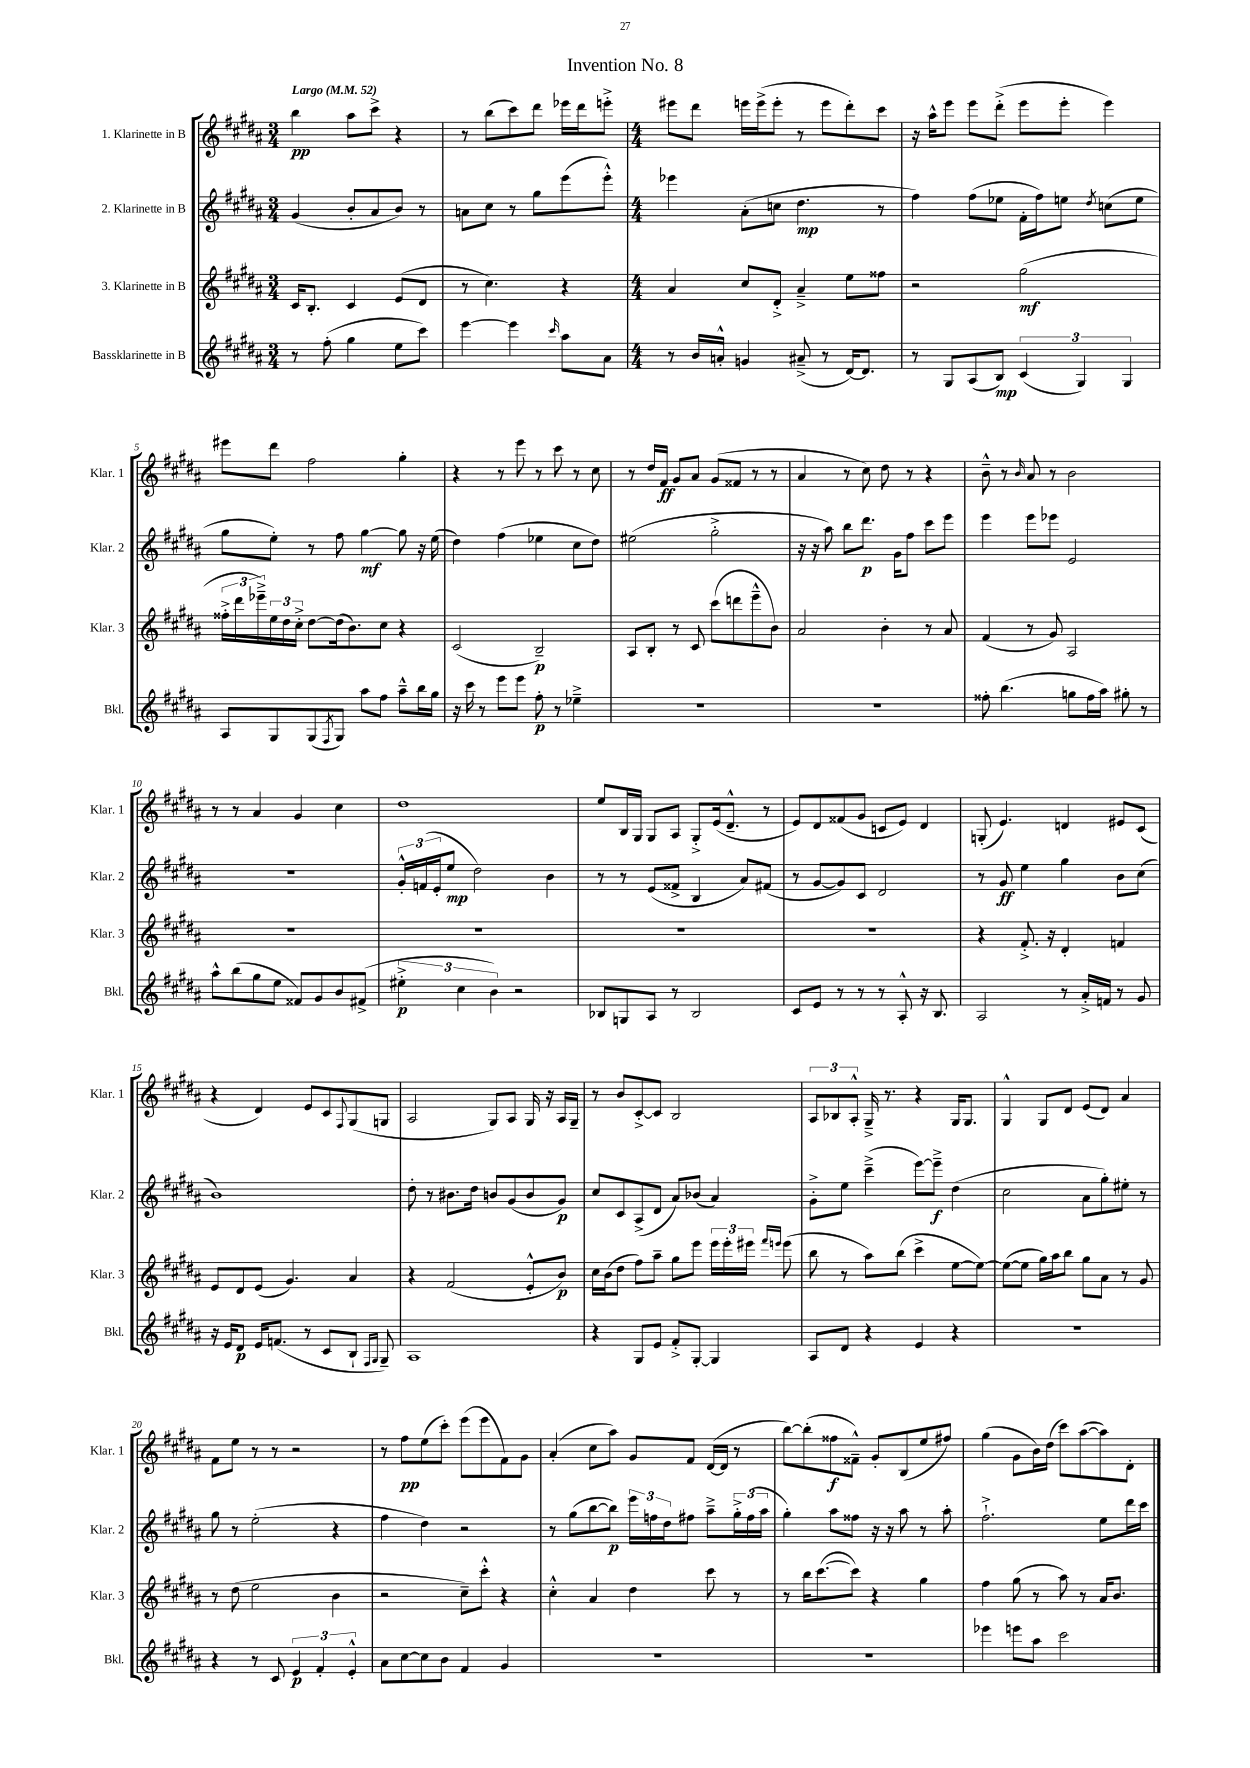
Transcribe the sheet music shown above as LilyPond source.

\header { title = "Invention No. 8" }
<<
\new StaffGroup <<
\new Staff = "s0" \with { instrumentName = "1. Klarinette in B" shortInstrumentName = "Klar. 1" } {
    \clef treble \key b \major \numericTimeSignature \time 3/4 \tempo "Largo" 4 = 52
    b''4\pp ais''8 cis'''8-> r4 |
    r8 b''8( cis'''8) dis'''8 ees'''16 dis'''16 e'''8-.-> |
    \numericTimeSignature \time 4/4 eis'''8 dis'''8 e'''16 e'''16->( e'''8-. r8 e'''8 dis'''8-.) cis'''8 |
    r16 ais''16-^ e'''8 e'''8 dis'''8-.->( e'''8 e'''8-. e'''4) |
    eis'''8 dis'''8 fis''2 gis''4-. |
    r4 r8 e'''8 r8 cis'''8 r8 cis''8 |
    r8 dis''16 fis'16\ff gis'8 ais'8 gis'8( fisis'8 r8 r8 |
    ais'4 r8 cis''8) dis''8 r8 r4 |
    b'8---^ r8 \grace { b'16 } ais'8 r8 b'2 |
    r8 r8 ais'4 gis'4 cis''4 |
    dis''1 |
    e''8 b16 gis16 gis8 ais8 gis8-.-> e'16( dis'8.---^ r8 |
    e'8) dis'8 fisis'8( gis'8 c'8 e'8) dis'4 |
    g8-.( e'4.) d'4 eis'8 cis'8( |
    r4 dis'4) e'8 cis'8 \appoggiatura { fis8 } gis8( g8 |
    ais2 gis8) ais8 gis16 r16 ais16 gis16-- |
    r8 b'8 cis'8~-.-> cis'8 b2 |
    \tuplet 3/2 { ais8 bes8 ais8-.-^ } gis16---> r8. r4 gis16 gis8. |
    gis4-^ gis8 dis'8 e'8( dis'8) ais'4 |
    fis'8 e''8 r8 r8 r2 |
    r8 fis''8\pp e''8( cis'''8-.) e'''8( e'''8 fis'8) gis'8 |
    ais'4-.( cis''8 ais''8) gis'8 fis'8 dis'16~( dis'16 r8 |
    b''8~) b''8-.( fisis''8\f fisis'8---^) gis'8-. b8( e''8 fis''8) |
    gis''4( gis'8 b'16) dis''16( cis'''8) ais''8~( ais''8) dis'8-. \bar "|." |
}
\new Staff = "s1" \with { instrumentName = "2. Klarinette in B" shortInstrumentName = "Klar. 2" } {
    \clef treble \key b \major \numericTimeSignature \time 3/4
    gis'4( b'8-. ais'8 b'8) r8 |
    a'8 cis''8 r8 gis''8 e'''8( e'''8-.-^) |
    \numericTimeSignature \time 4/4 ees'''4 ais'8-.( c''8 dis''4.\mp r8 |
    fis''4) fis''8( ees''8 fis'16-. fis''16) e''8 \acciaccatura { dis''8 } c''8( e''8 |
    gis''8 e''8-.) r8 fis''8 gis''4~\mf gis''8 r16 e''16( |
    dis''4) fis''4( ees''4 cis''8 dis''8) |
    eis''2( gis''2-.-> |
    r16 r16 ais''8) b''8 dis'''8.\p gis'16 fis''8 cis'''8 e'''8 |
    e'''4 e'''8 ees'''8 e'2 |
    r1 |
    \tuplet 3/2 { gis'16-.-^ f'16( e'16-. } e''8\mp dis''2) b'4 |
    r8 r8 e'8( fisis'8-> b4 ais'8) fis'8( |
    r8 gis'8~ gis'8) cis'8 dis'2 |
    r8 gis'8\ff e''4 gis''4 b'8 cis''8( |
    b'1) |
    dis''8-. r8 bis'8. dis''16 b'8 gis'8( b'8 gis'8\p) |
    cis''8 cis'8 ais8->( dis'8 ais'8) bes'8( ais'4) |
    gis'8-.-> e''8 cis'''4--->( e'''8~) e'''8--->\f dis''4( |
    cis''2 ais'8 gis''8-.) eis''8-. r8 |
    gis''8 r8 e''2-.( r4 |
    fis''4 dis''4) r2 |
    r8 gis''8( b''8~ b''8\p) \tuplet 3/2 { e'''16 f''16 dis''16 } fis''8 ais''8---> \tuplet 3/2 { gis''16-.-> fis''16( ais''16 } |
    gis''4-.) ais''8 fisis''8 r16 r16 ais''8 r8 ais''8-. |
    fis''2.-!-> e''8 dis'''16 cis'''16 \bar "|." |
}
\new Staff = "s2" \with { instrumentName = "3. Klarinette in B" shortInstrumentName = "Klar. 3" } {
    \clef treble \key b \major \numericTimeSignature \time 3/4
    cis'16 b8.-. cis'4 e'8( dis'8 |
    r8 cis''4.) r4 |
    \numericTimeSignature \time 4/4 ais'4 cis''8 dis'8-.-> ais'4---> e''8 fisis''8 |
    r2 gis''2\mf( |
    \tuplet 3/2 { fisis''16-.-> dis'''16 ees'''16--->) } \tuplet 3/2 { e''16 dis''16 cis''16-.-> } dis''8~ dis''16( b'8.) cis''8 r4 |
    cis'2( b2--\p) |
    ais8 b8-. r8 cis'8 cis'''8( d'''8 e'''8---^ b'8) |
    ais'2 b'4-. r8 ais'8 |
    fis'4( r8 gis'8) ais2 |
    R1 |
    R1 |
    R1 |
    R1 |
    r4 fis'8.-.-> r16 dis'4-. f'4 |
    e'8 dis'8 e'8( gis'4.) ais'4 |
    r4 fis'2( e'8-.-^ b'8\p) |
    cis''16 b'16( dis''8 fis''8) ais''8-- gis''8 e'''8 \tuplet 3/2 { e'''16 e'''16-. eis'''16 } \grace { fis'''16 e'''16 } e'''8( |
    b''8 r8 ais''8) b''8( cis'''4-> e''8~ e''8~) |
    e''8~( e''8 gis''16) ais''16 b''8 gis''8 ais'8 r8 gis'8 |
    r8 dis''8( e''2 b'4 |
    r2 cis''8--) cis'''8-.-^ r4 |
    cis''4-.-^ ais'4 dis''4 cis'''8 r8 |
    r8 b''16 cis'''8.~( cis'''8) r4 gis''4 |
    fis''4 gis''8( r8 ais''8) r8 ais'16 b'8. \bar "|." |
}
\new Staff = "s3" \with { instrumentName = "Bassklarinette in B" shortInstrumentName = "Bkl." } {
    \clef treble \key b \major \numericTimeSignature \time 3/4
    r8 fis''8-.( gis''4 e''8 cis'''8) |
    e'''4~ e'''4 \grace { cis'''16 } ais''8 ais'8 |
    \numericTimeSignature \time 4/4 r8 b'16 a'16-.-^ g'4 ais'8--->( r8 dis'16~) dis'8. |
    r8 gis8 ais8( b8\mp) \tuplet 3/2 { cis'4( gis4) gis4 } |
    ais8 gis8 gis8( \acciaccatura { fis8 } gis8) ais''8 fis''8 ais''8---^ b''16 gis''16 |
    r16 cis'''16 r8 e'''8 e'''8 fis''8-.\p r8 ees''4---> |
    R1 |
    R1 |
    fisis''8-. b''4.( g''8 fisis''16 ais''16) gis''8-. r8 |
    ais''8-^ b''8( gis''8 e''8 fisis'8) gis'8 b'8 fis'8->( |
    \tuplet 3/2 { eis''4-.->\p cis''4 b'4) } r2 |
    bes8 g8 ais8 r8 bes2 |
    cis'8 e'8 r8 r8 r8 ais8-.-^ r16 b8. |
    ais2 r8 ais'16-.-> f'16 r8 gis'8 |
    r16 e'16 dis'8\p e'16 f'8.( r8 cis'8 b8-! \grace { fis16 gis16 } gis8--) |
    ais1 |
    r4 gis8 e'8 fis'8-.-> gis8~-. gis4 |
    ais8 dis'8 r4 e'4 r4 |
    R1 |
    r4 r8 cis'8 \tuplet 3/2 { e'4\p fis'4-. e'4-.-^ } |
    ais'8 cis''8~ cis''8 b'8 fis'4 gis'4 |
    R1 |
    R1 |
    ees'''4 e'''8 ais''8 cis'''2 \bar "|." |
}
>>
>>
